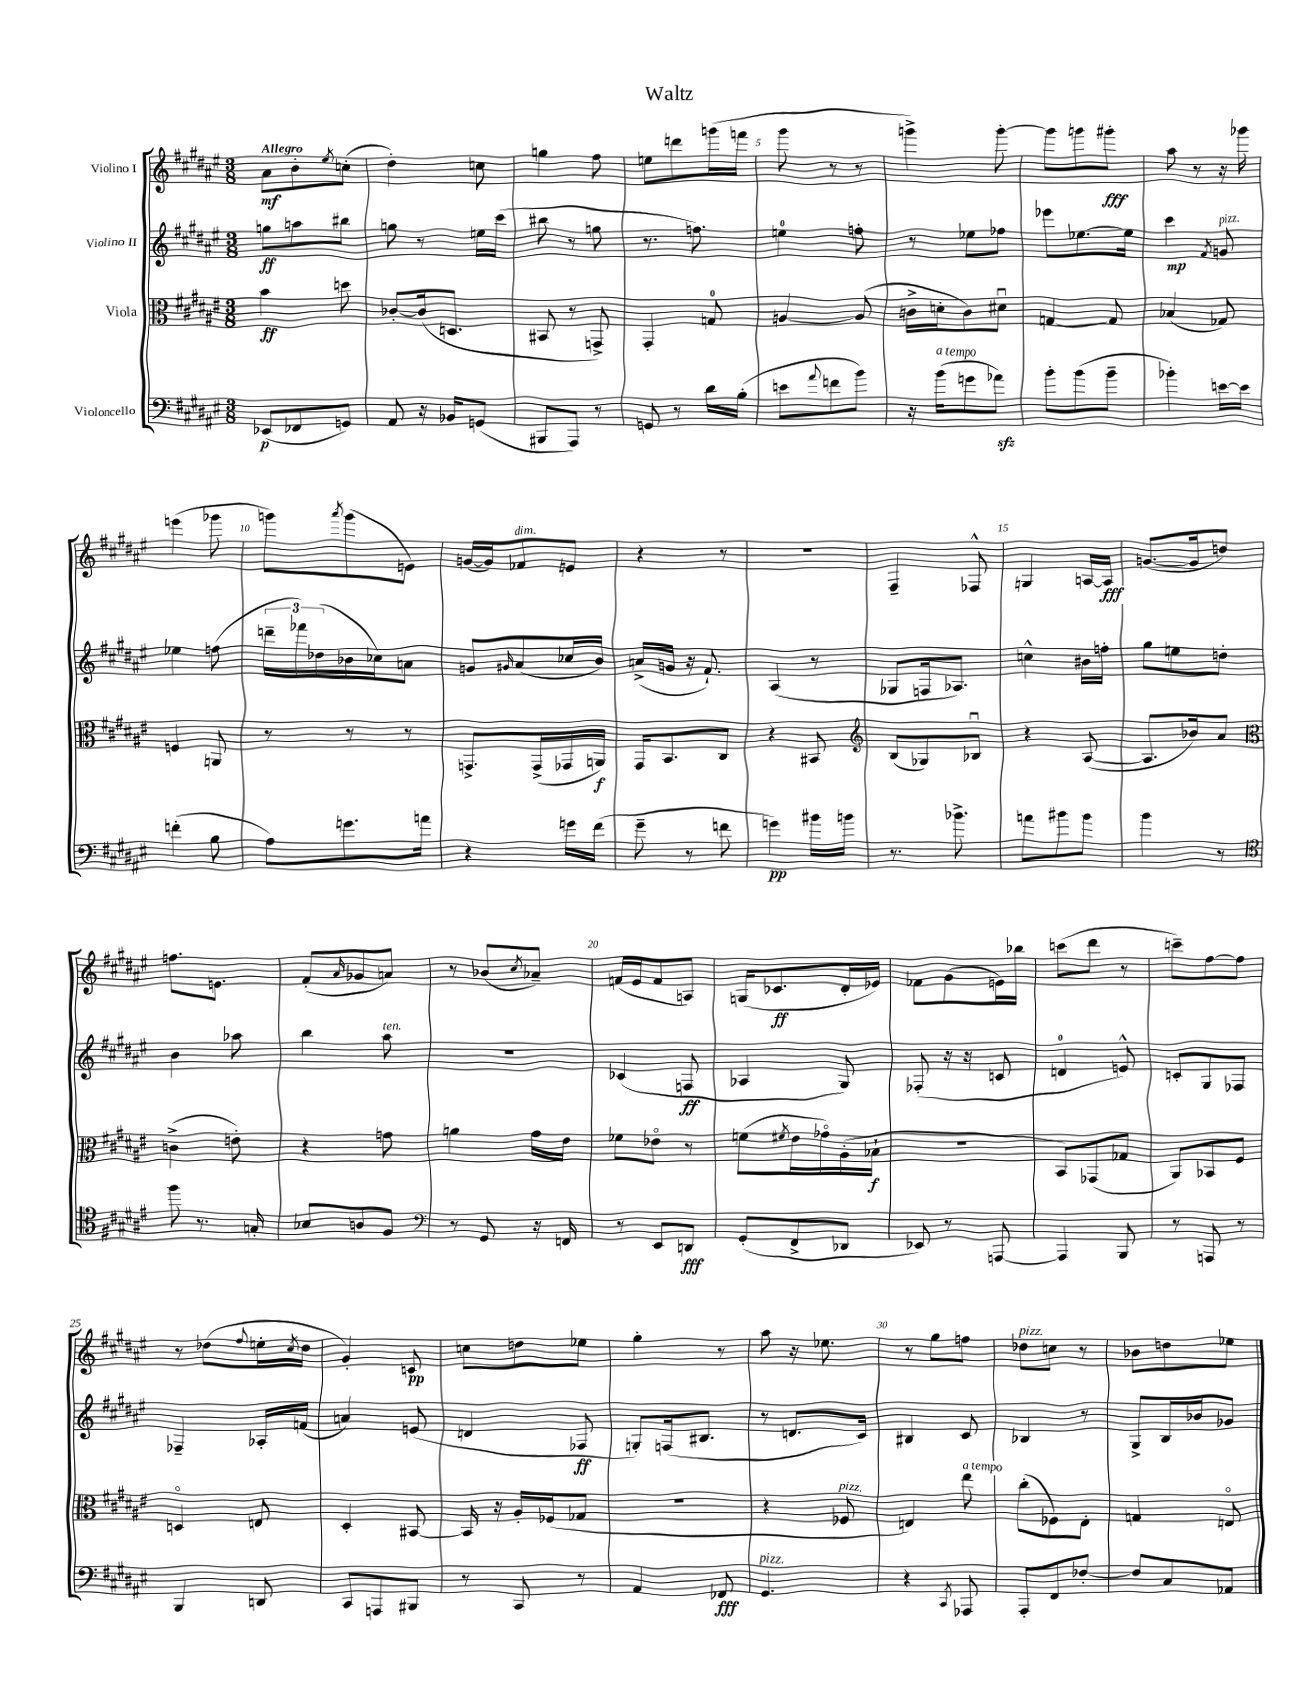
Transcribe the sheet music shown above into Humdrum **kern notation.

**kern	**dynam	**kern	**dynam	**kern	**dynam	**kern	**dynam
*part4	*part4	*part3	*part3	*part2	*part2	*part1	*part1
*staff4	*staff4	*staff3	*staff3	*staff2	*staff2	*staff1	*staff1
*I"Violoncello	*	*I"Viola	*	*I"Violino II	*	*I"Violino I	*
*clefF4	*	*clefC3	*	*clefG2	*	*clefG2	*
*k[f#c#g#d#a#e#]	*	*k[f#c#g#d#a#e#]	*	*k[f#c#g#d#a#e#]	*	*k[f#c#g#d#a#e#]	*
*M3/8	*	*M3/8	*	*M3/8	*	*M3/8	*
=1	=1	=1	=1	=1	=1	=1	=1
!	!	!	!	!	!	!LO:TX:a:B:t=Allegro	!
(8EE-X/L	p	4b\	ff	8ggn\L	ff	8a#\L	mf
8FF-X/	.	.	.	8aan\	.	8b'\	.
.	.	.	.	.	.	8qee#/	.
8GGn/J)	.	8ddn\	.	8bb#X\J	.	(8ccn'\J	.
=2	=2	=2	=2	=2	=2	=2	=2
8AA#/	.	[8c-X'/L	.	8ggn\	.	4dd#'\)	.
16r	.	(16c-/k]	.	8r	.	.	.
16BB-X/KL	.	8.Dn/J	.	.	.	.	.
(8GGn/J	.	.	.	16een\LL	.	8ccn\	.
.	.	.	.	(16ccc#\JJ	.	.	.
=3	=3	=3	=3	=3	=3	=3	=3
8BBB#X/L	.	8BB#X/	.	8bb#X\	.	4ggn\	.
8AAA#/J)	.	8r	.	8r	.	.	.
8r	.	8GGn^/)	.	8ggn\	.	8ff#\	.
=4	=4	=4	=4	=4	=4	=4	=4
8GGn/	.	4GG#'/	.	8.r	.	8een\L	.
8r	.	.	.	.	.	8dddn\	.
.	.	.	.	8.ffn\)	.	.	.
16d#\LL	.	8Gn/	.	.	.	(16gggn\L	.
(16B'\JJ	.	.	.	.	.	16fffn\JJ	.
=5	=5	=5	=5	=5	=5	=5	=5
8en\L	.	[4An/	.	4een\	.	8ggg#\	.
8qqa#/	.	.	.	.	.	.	.
8fn\	.	.	.	.	.	8r	.
8b\J)	.	(8A/]	.	8ffn'\	.	8r	.
=6	=6	=6	=6	=6	=6	=6	=6
16r	.	16cn^\LL	.	8r	.	4gggn^\)	.
!LO:TX:a:i:t=a tempo	!	!	!	!	!	!	!
(16b\KL	.	16dn'\J	.	.	.	.	.
8gn\	.	8c\)	.	8ee-X\L	.	.	.
8a-Xzz\J)	.	8d#Xu\J	.	8ff-X\J	.	[8ggg'\	.
=7	=7	=7	=7	=7	=7	=7	=7
8b'\L	.	[4Gn/	.	8eee-X\L	.	8ggg\L]	.
(8b\	.	.	.	[8.ee-X\	.	8gggn\	.
8b~\J	.	8G/]	.	.	.	8ggg#X'\J	fff
.	.	.	.	16ee-\Jk]	.	.	.
=8	=8	=8	=8	=8	=8	=8	=8
4b-X'\)	.	(4B-X/	.	4ccc#\	mp	8aa#\	.
.	.	.	.	.	.	8r	.
.	.	.	.	8qf#/	.	.	.
!	!	!	!	!LO:TX:a:i:t=pizz.	!	!	!
[16en\LL	.	8G-X/)	.	8gn/	.	16r	.
16e\JJ]	.	.	.	.	.	16ggg-X\	.
!!LO:LB:g=z
=9	=9	=9	=9	=9	=9	=9	=9
(4fn'\	.	4Fn/	.	4ee-X\	.	(4eeen\	.
8B\	.	8AAn/	.	(8ffn\	.	8ggg-X\	.
=10	=10	=10	=10	=10	=10	=10	=10
8A#\L)	.	8r	.	24dddn~\LL	.	8gggn\L)	.
.	.	.	.	24fff-X\)	.	.	.
.	.	.	.	(24dd-X\	.	.	.
.	.	.	.	.	.	8qaaa#/	.
8.gn\	.	8r	.	16b-X\	.	(8ggg\	.
.	.	.	.	16cc-X\J)	.	.	.
.	.	8r	.	8an\J	.	8en\J)	.
16an\Jk	.	.	.	.	.	.	.
=11	=11	=11	=11	=11	=11	=11	=11
4r	.	8.GGn^/L	.	8gn/L	.	([16gn/LL	.
.	.	.	.	.	.	16g/J])	.
.	.	.	.	16qqg#X/	.	.	.
!	!	!	!	!	!	!LO:TX:a:i:t=dim.	!
.	.	.	.	(8a#/	.	8f-X/	.
.	.	(16GG^/L	.	.	.	.	.
16gn\LL	.	16GG-X/	.	16cc-X/L	.	8en/J	.
(16f#\JJ	.	16AAn/JJ)	f	16b/JJ)	.	.	.
=12	=12	=12	=12	=12	=12	=12	=12
8g#~\	.	16GG#/KL	.	(16an^/LL	.	4r	.
.	.	8.BB/	.	16gn/JJ	.	.	.
8r	.	.	.	16r	.	.	.
.	.	.	.	8.f#`/)	.	.	.
8fn\	.	8C#/J	.	.	.	8r	.
=13	=13	=13	=13	=13	=13	=13	=13
4gn\)	pp	4r	.	(4A#/	.	4.r	.
16b#X\LL	.	8BB#X/	.	8r	.	.	.
16bn\JJ	.	.	.	.	.	.	.
=14	=14	=14	=14	=14	=14	=14	=14
*	*	*clefG2	*	*	*	*	*
8.r	.	(8B/L	.	8G-X/L	.	4F#~/	.
.	.	8G-X/)	.	16Fn/k	.	.	.
8.b-X^\	.	.	.	8.A-X/J)	.	.	.
.	.	8B-Xu/J	.	.	.	8F-X^^/	.
=15	=15	=15	=15	=15	=15	=15	=15
8an\L	.	4r	.	4ccn^^\	.	4Gn/	.
8b#X\	.	.	.	.	.	.	.
8b#\J	.	([8A#/	.	16b#X\LL	.	[16An/LL	.
.	.	.	.	16ffn'\JJ	.	16A/JJ]	fff
=16	=16	=16	=16	=16	=16	=16	=16
4b\	.	8.A#/L]	.	8gg#\L	.	([8.gn/L	.
.	.	.	.	8een\	.	.	.
.	.	16b-X/k)	.	.	.	16g/k]	.
8r	.	8a#/J	.	8ddn'\J	.	8ddn/J)	.
!!LO:LB:g=z
=17	=17	=17	=17	=17	=17	=17	=17
*clefC4	*	*clefC3	*	*	*	*	*
8ff#\	.	(4cn^\	.	4b\	.	8.ffn\L	.
8.r	.	.	.	.	.	.	.
.	.	.	.	.	.	8.en\J	.
.	.	8en'\)	.	8aa-X\	.	.	.
16Gn'/	.	.	.	.	.	.	.
=18	=18	=18	=18	=18	=18	=18	=18
8B-X/L	.	4r	.	4bb\	.	(8f#'/L	.
.	.	.	.	.	.	16qqa#/	.
8An/	.	.	.	.	.	8g-X/	.
!	!	!	!	!LO:TX:a:i:t=ten.	!	!	!
8F#/J	.	8gn\	.	8aa#\	.	8an/J)	.
=19	=19	=19	=19	=19	=19	=19	=19
*clefF4	*	*	*	*	*	*	*
8r	.	4an\	.	4.r	.	8r	.
8GG#/	.	.	.	.	.	(8b-X/L	.
.	.	.	.	.	.	8qcc#/	.
16r	.	16g#\LL	.	.	.	8a-X~/J)	.
16FFn/	.	16e#\JJ	.	.	.	.	.
=20	=20	=20	=20	=20	=20	=20	=20
8r	.	8f-X\L	.	(4c-X/	.	(16fn/LL	.
.	.	.	.	.	.	16e#/J	.
8EE#/L	.	8e-X\J	.	.	.	8f/	.
8DDn/J	fff	8r	.	8Fn/	ff	8An/J)	.
=21	=21	=21	=21	=21	=21	=21	=21
(8GG#'/L	.	(8fn\L	.	4A-X/	.	(16Gn/KL	.
.	.	.	.	.	.	8.c-X/	ff
.	.	8qf#X/	.	.	.	.	.
8FF#^/	.	16e#\L	.	.	.	.	.
.	.	16g-X\)	.	.	.	.	.
8DD-X/J	.	(16A#'\	.	8G#/)	.	16d#'/L	.
.	.	16B-X`\JJ	f	.	.	16e-X/JJ)	.
=22	=22	=22	=22	=22	=22	=22	=22
8EE-X/)	.	4.r	.	(8F-X'/	.	8f-X\L	.
8r	.	.	.	16r	.	(8g#\	.
.	.	.	.	16r	.	.	.
[8AAAn/	.	.	.	8cn/	.	16en\L)	.
.	.	.	.	.	.	16bb-X\JJ	.
=23	=23	=23	=23	=23	=23	=23	=23
4AAA/]	.	8BB/L)	.	4dn/	.	(8cccn\L	.
.	.	(8GG-X/	.	.	.	8ddd#\J	.
8BBB/	.	8G-X/J	.	8en^^/)	.	8r	.
=24	=24	=24	=24	=24	=24	=24	=24
8r	.	8AA#/L)	.	8cn'/L	.	8cccn~\L)	.
8AAAn/	.	8BB-X/	.	8G#/	.	[8ff#\	.
8r	.	8F#/J	.	8F-X/J	.	8ff#\J]	.
!!LO:LB:g=z
=25	=25	=25	=25	=25	=25	=25	=25
4BBB/	.	4Dn/	.	4F-X~/	.	8r	.
.	.	.	.	.	.	(8dd-X\L	.
.	.	.	.	.	.	8qqff#/	.
8DDn/	.	8En/	.	16A-X'/LL	.	16een'\L	.
.	.	.	.	.	.	8qcc#/	.
.	.	.	.	(16fn/JJ	.	16dd-\JJ	.
=26	=26	=26	=26	=26	=26	=26	=26
8CC#/L	.	4D#'/	.	4an/)	.	4g#'/)	.
8AAAn/	.	.	.	.	.	.	.
8BBB#X/J	.	[8BB#X/	.	(8en/	.	8cn/	pp
=27	=27	=27	=27	=27	=27	=27	=27
8r	.	16BB#/]	.	4dn/	.	8ccn\L	.
.	.	16r	.	.	.	.	.
8CC#/	.	16A#'/LL	.	.	.	8ddn\	.
.	.	(16F-X/J	.	.	.	.	.
8r	.	8G-X/J	.	8F-X/	ff	8ee-X\J	.
=28	=28	=28	=28	=28	=28	=28	=28
4AA#/	.	4.r	.	8Gn'/L)	.	4gg#'\	.
.	.	.	.	(16Fn/k	.	.	.
.	.	.	.	8.B#X/J	.	.	.
8FF-X/	fff	.	.	.	.	8r	.
=29	=29	=29	=29	=29	=29	=29	=29
!LO:TX:a:i:t=pizz.	!	!	!	!	!	!	!
4.GG#/	.	4r	.	8r	.	8aa#\	.
.	.	.	.	8.dn/L	.	16r	.
.	.	.	.	.	.	8.ee-X\	.
!	!	!LO:TX:a:i:t=pizz.	!	!	!	!	!
.	.	8F-X/	.	.	.	.	.
.	.	.	.	16c#/Jk)	.	.	.
=30	=30	=30	=30	=30	=30	=30	=30
4r	.	4En/)	.	4B#X/	.	8r	.
.	.	.	.	.	.	8gg#\L	.
8qCC#/	.	.	.	.	.	.	.
!	!	!LO:TX:a:i:t=a tempo	!	!	!	!	!
8AAA-X/	.	8ee#\	.	8c#/	.	8ffn\J	.
=31	=31	=31	=31	=31	=31	=31	=31
!	!	!	!	!	!	!LO:TX:a:i:t=pizz.	!
8AAA#'/L	.	(8cc#'\L	.	4B-X/	.	8dd-X\L	.
8FF#/	.	8F-X\)	.	.	.	8ccn\J	.
[8F-X'/J	.	8E#'\J	.	8r	.	8r	.
=32	=32	=32	=32	=32	=32	=32	=32
8F-/L]	.	4Gn/	.	8G#^/L	.	8b-X\L	.
8C#/	.	.	.	16B/L	.	8ddn\	.
.	.	.	.	16b-X/J	.	.	.
8AA-X/J	.	8En/	.	8g-X/J	.	8ee-X\J	.
==	==	==	==	==	==	==	==
*-	*-	*-	*-	*-	*-	*-	*-
